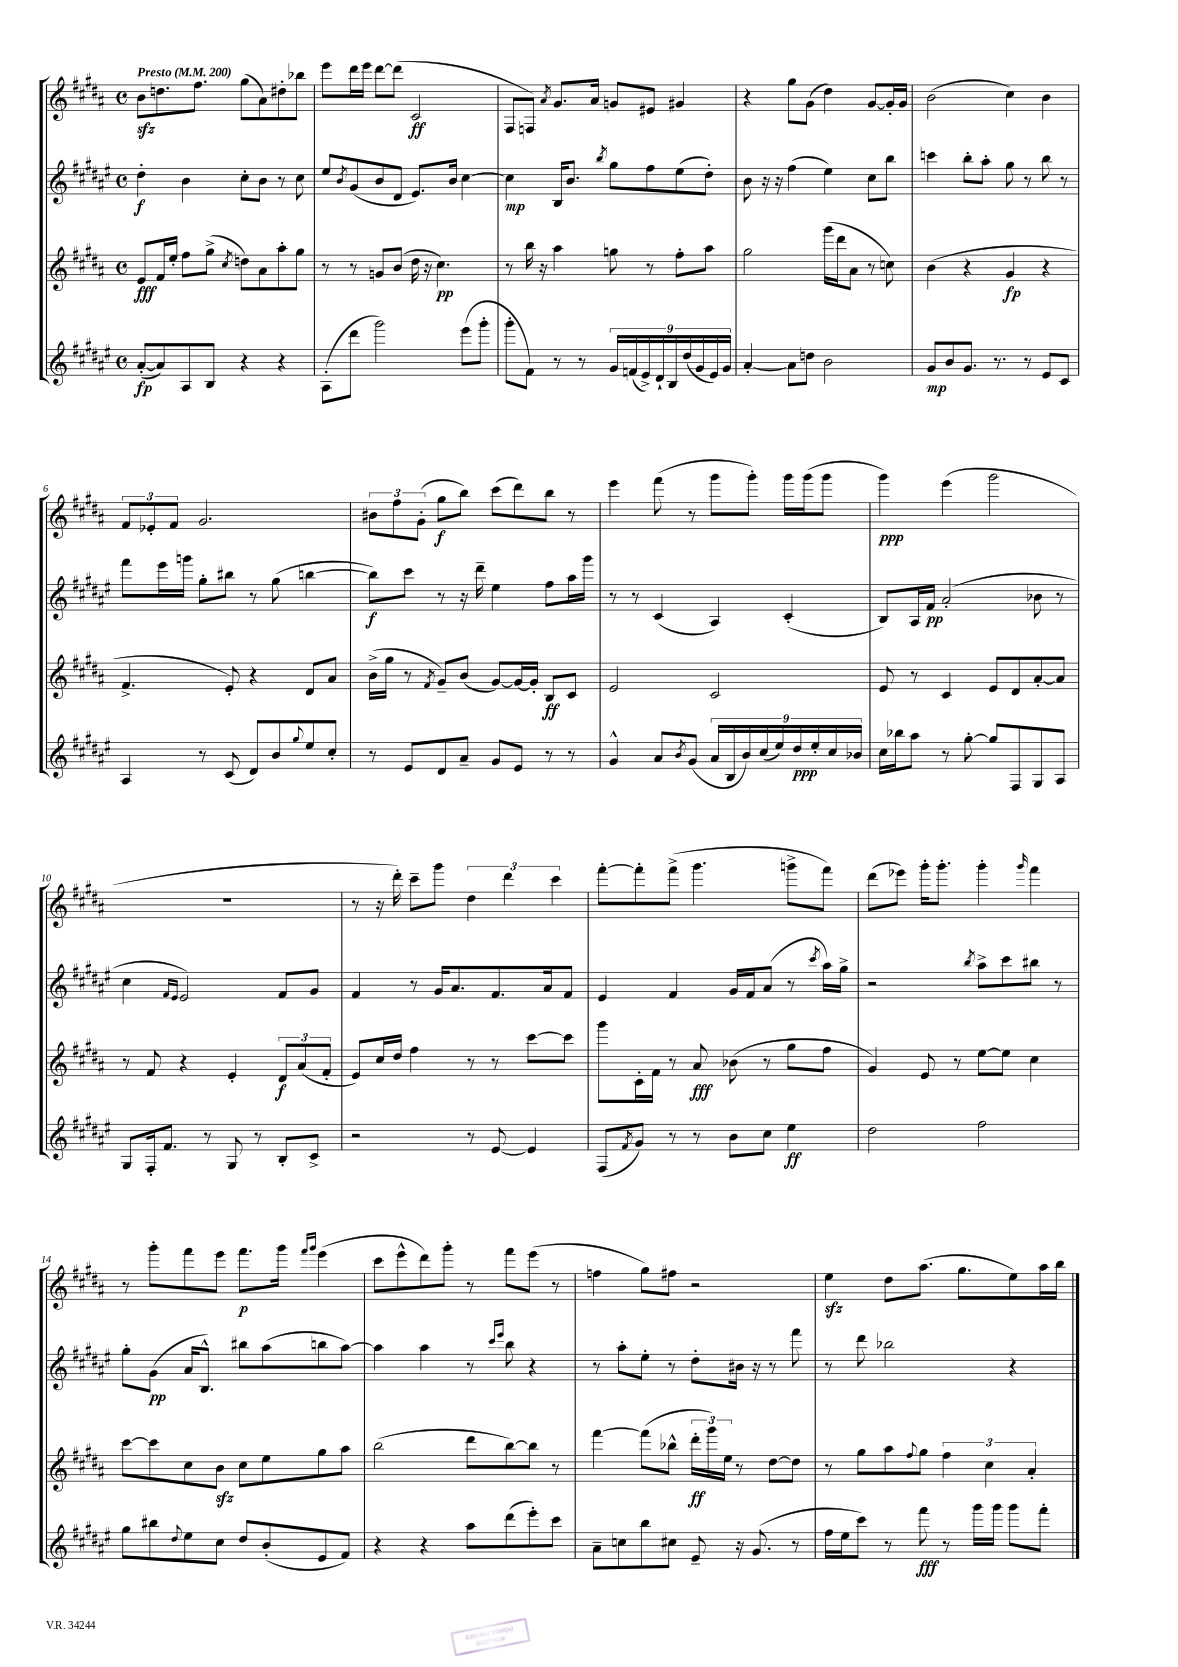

**kern	**dynam	**kern	**dynam	**kern	**dynam	**kern	**dynam
*part4	*part4	*part3	*part3	*part2	*part2	*part1	*part1
*staff4	*staff4	*staff3	*staff3	*staff2	*staff2	*staff1	*staff1
*clefG2	*	*clefG2	*	*clefG2	*	*clefG2	*
*k[f#c#g#d#a#e#]	*	*k[f#c#g#d#a#]	*	*k[f#c#g#d#a#e#]	*	*k[f#c#g#d#a#]	*
*M4/4	*	*M4/4	*	*M4/4	*	*M4/4	*
*met(c)	*	*met(c)	*	*met(c)	*	*met(c)	*
*MM200	*	*MM200	*	*MM200	*	*MM200	*
=1	=1	=1	=1	=1	=1	=1	=1
!	!	!	!	!	!	!LO:TX:a:B:t=Presto	!
([8a#'/L	fp	8e/L	fff	4dd#'\	f	8bzz\L	.
8a#/])	.	16f#/L	.	.	.	8.ddn\	.
.	.	16ee'/JJ	.	.	.	.	.
8A#/	.	8ff#\L	.	4b\	.	.	.
.	.	.	.	.	.	8.ff#\J	.
8B/J	.	(8gg#^\J	.	.	.	.	.
.	.	8qcc#/	.	.	.	.	.
4r	.	8ddn\L)	.	8cc#'\L	.	(8gg#\L	.
.	.	8a#\	.	8b\J	.	8a#\)	.
4r	.	8aa#'\	.	8r	.	8dd#X'\	.
.	.	8gg#\J	.	8cc#\	.	8bb-X\J	.
=2	=2	=2	=2	=2	=2	=2	=2
(8A#'\L	.	8r	.	8ee#/L	.	8eee\L	.
.	.	.	.	8qb/	.	.	.
8ddd#\J	.	8r	.	(8g#/	.	16ddd#\L	.
.	.	.	.	.	.	16eee\JJ	.
2ggg#\)	.	8gn/L	.	8b/	.	[8ddd#\L	.
.	.	(8b/J	.	8d#/J	.	(8ddd#\J]	.
.	.	16dd#\	.	8.e#/L)	.	2c#/	ff
.	.	16r	.	.	.	.	.
.	.	4.cc#\)	pp	.	.	.	.
.	.	.	.	16b/Jk	.	.	.
(8eee#\L	.	.	.	[4cc#\	.	.	.
8ggg#'\J	.	.	.	.	.	.	.
=3	=3	=3	=3	=3	=3	=3	=3
8ggg#'\L	.	8r	.	4cc#\]	mp	8F#/L	.
8f#\J)	.	16bb\	.	.	.	8Fn/J)	.
.	.	16r	.	.	.	.	.
.	.	.	.	.	.	8qa#/	.
8r	.	4aa#\	.	16B/KL	.	8.g#/L	.
.	.	.	.	8.b/J	.	.	.
8r	.	.	.	.	.	.	.
.	.	.	.	.	.	16a#/Jk	.
.	.	.	.	8qbb/	.	.	.
18g#/LL	.	8ggn\	.	8gg#\L	.	8gn/L	.
(18fn/	.	.	.	.	.	.	.
18e#^/)	.	.	.	.	.	.	.
.	.	8r	.	8ff#\	.	8e#X/J	.
18d#`/	.	.	.	.	.	.	.
18B/	.	.	.	.	.	.	.
.	.	8ff#'\L	.	(8ee#\	.	4g#X/	.
(18dd#/	.	.	.	.	.	.	.
18g#/	.	.	.	.	.	.	.
.	.	8aa#\J	.	8dd#'\J)	.	.	.
18e#/)	.	.	.	.	.	.	.
18g#/JJ	.	.	.	.	.	.	.
=4	=4	=4	=4	=4	=4	=4	=4
[4a#'/	.	2gg#\	.	8b\	.	4r	.
.	.	.	.	16r	.	.	.
.	.	.	.	16r	.	.	.
8a#\L]	.	.	.	(4ff#\	.	8gg#\L	.
8ddn\J	.	.	.	.	.	(8g#\J	.
2b\	.	(16ggg#\LL	.	4ee#\)	.	4dd#\)	.
.	.	16ddd#\J	.	.	.	.	.
.	.	8a#\J	.	.	.	.	.
.	.	8r	.	8cc#\L	.	[8g#/L	.
.	.	8ccn\)	.	8bb\J	.	16g#'/L]	.
.	.	.	.	.	.	16g#/JJ	.
=5	=5	=5	=5	=5	=5	=5	=5
8g#/L	mp	(4b\	.	4cccn\	.	(2b\	.
8b/	.	.	.	.	.	.	.
8.g#/J	.	4r	.	8bb'\L	.	.	.
.	.	.	.	8aa#'\J	.	.	.
8.r	.	.	.	.	.	.	.
.	.	4g#/	fp	8gg#\	.	4cc#\)	.
8r	.	.	.	8r	.	.	.
8e#/L	.	4r	.	8bb\	.	4b\	.
8c#/J	.	.	.	8r	.	.	.
!!LO:LB:g=z
=6	=6	=6	=6	=6	=6	=6	=6
4A#/	.	4.f#^/	.	8fff#\L	.	12f#/L	.
.	.	.	.	.	.	12e-X'/	.
.	.	.	.	16eee#\L	.	.	.
.	.	.	.	.	.	12f#/J	.
.	.	.	.	16gggn\JJ	.	.	.
8r	.	.	.	8gg#'\L	.	2.g#/	.
(8c#/	.	8e'/)	.	8bb#X\J	.	.	.
8d#/L)	.	4r	.	8r	.	.	.
8b/	.	.	.	(8gg#\	.	.	.
8qqgg#/	.	.	.	.	.	.	.
8ee#/	.	8d#/L	.	[4bbn\	.	.	.
8cc#'/J	.	8a#/J	.	.	.	.	.
=7	=7	=7	=7	=7	=7	=7	=7
8r	.	(16b^\LL	.	8bb\L])	f	12b#X\L	.
.	.	16gg#\JJ	.	.	.	.	.
.	.	.	.	.	.	12ff#\	.
8e#/L	.	8r	.	8ccc#\J	.	.	.
.	.	.	.	.	.	(12g#'\J	.
.	.	8qf#/	.	.	.	.	.
8d#/	.	8g#~/L)	.	8r	.	8gg#\L	f
8a#~/J	.	(8b/J	.	16r	.	8bb\J)	.
.	.	.	.	16ddd#~\	.	.	.
8g#/L	.	[8g#/L)	.	4ee#\	.	(8ccc#\L	.
8e#/J	.	16g#/L_	.	.	.	8ddd#\)	.
.	.	16g#'/JJ]	.	.	.	.	.
8r	.	8B/L	ff	8ff#\L	.	8bb\J	.
8r	.	8c#/J	.	16aa#\L	.	8r	.
.	.	.	.	16ggg#\JJ	.	.	.
=8	=8	=8	=8	=8	=8	=8	=8
4g#^^/	.	2e/	.	8r	.	4eee\	.
.	.	.	.	8r	.	.	.
8a#/L	.	.	.	(4c#/	.	(8fff#\	.
8qb/	.	.	.	.	.	.	.
(8g#/J	.	.	.	.	.	8r	.
18a#/LL	.	2c#/	.	4A#/)	.	8ggg#\L	.
18B/	.	.	.	.	.	.	.
18b/)	.	.	.	.	.	.	.
.	.	.	.	.	.	8ggg#'\J)	.
(18cc#/	.	.	.	.	.	.	.
18ee#/)	.	.	.	.	.	.	.
.	.	.	.	(4c#'/	.	16ggg#\LL	.
18dd#/	ppp	.	.	.	.	.	.
.	.	.	.	.	.	(16ggg#\J	.
18ee#'/	.	.	.	.	.	.	.
.	.	.	.	.	.	8ggg#\J	.
18cc#/	.	.	.	.	.	.	.
18b-X/JJ	.	.	.	.	.	.	.
=9	=9	=9	=9	=9	=9	=9	=9
16cc#\LL	.	8e/	.	8B/L)	.	4ggg#\)	ppp
16bb-X\J	.	.	.	.	.	.	.
8aa#\J	.	8r	.	16A#/L	.	.	.
.	.	.	.	16f#/JJ	pp	.	.
8r	.	4c#/	.	(2a#'/	.	(4eee\	.
[8gg#'\	.	.	.	.	.	.	.
8gg#/L]	.	8e/L	.	.	.	2ggg#\	.
8F#/	.	8d#/	.	.	.	.	.
8G#/	.	[8a#'/	.	8b-X\	.	.	.
8A#/J	.	8a#/J]	.	8r	.	.	.
!!LO:LB:g=z
=10	=10	=10	=10	=10	=10	=10	=10
8G#/L	.	8r	.	4cc#\	.	1r	.
16F#'/k	.	8f#/	.	.	.	.	.
8.f#/J	.	.	.	.	.	.	.
.	.	.	.	16qqf#/LL	.	.	.
.	.	.	.	16qqe#/JJ	.	.	.
.	.	4r	.	2e#/)	.	.	.
8r	.	.	.	.	.	.	.
8G#/	.	4e'/	.	.	.	.	.
8r	.	.	.	.	.	.	.
8B'/L	.	12d#/L	f	8f#/L	.	.	.
.	.	(12a#/	.	.	.	.	.
8c#^/J	.	.	.	8g#/J	.	.	.
.	.	12f#'/J	.	.	.	.	.
=11	=11	=11	=11	=11	=11	=11	=11
2r	.	8e/L)	.	4f#/	.	8r	.
.	.	16cc#/L	.	.	.	16r	.
.	.	16dd#/JJ	.	.	.	16ddd#'\)	.
.	.	4ff#\	.	8r	.	8ccc#~\L	.
.	.	.	.	16g#/KL	.	8ggg#\J	.
.	.	.	.	8.a#/	.	.	.
8r	.	8r	.	.	.	6dd#\	.
[8e#/	.	8r	.	8.f#/	.	.	.
.	.	.	.	.	.	6ddd#\	.
4e#/]	.	[8ccc#\L	.	.	.	.	.
.	.	.	.	16a#/k	.	.	.
.	.	.	.	.	.	6ccc#\	.
.	.	8ccc#\J]	.	8f#/J	.	.	.
=12	=12	=12	=12	=12	=12	=12	=12
(8F#/L	.	8ggg#\L	.	4e#/	.	[8fff#'\L	.
8qf#/	.	.	.	.	.	.	.
8g#/J)	.	16c#'\L	.	.	.	8fff#'\]	.
.	.	16f#\JJ	.	.	.	.	.
8r	.	8r	.	4f#/	.	(8fff#^\J	.
8r	.	8a#/	fff	.	.	4.ggg#\	.
8b\L	.	(8b-X\	.	16g#/LL	.	.	.
.	.	.	.	16f#/J	.	.	.
8cc#\J	.	8r	.	(8a#/J	.	.	.
4ee#\	ff	8gg#\L	.	8r	.	8gggn^\L	.
.	.	.	.	8qccc#/	.	.	.
.	.	8ff#\J	.	16aa#\LL)	.	8fff#\J)	.
.	.	.	.	16gg#^\JJ	.	.	.
=13	=13	=13	=13	=13	=13	=13	=13
2dd#\	.	4g#/)	.	2r	.	(8ddd#\L	.
.	.	.	.	.	.	8eee-X\J)	.
.	.	8e/	.	.	.	16ggg#'\KL	.
.	.	.	.	.	.	8.ggg#'\J	.
.	.	8r	.	.	.	.	.
.	.	.	.	8qbb/	.	.	.
2ff#\	.	[8ee\L	.	8aa#^\L	.	4ggg#'\	.
.	.	8ee\J]	.	8ccc#\	.	.	.
.	.	.	.	.	.	16qqggg#/	.
.	.	4cc#\	.	8bb#X\J	.	4fff#\	.
.	.	.	.	8r	.	.	.
!!LO:LB:g=z
=14	=14	=14	=14	=14	=14	=14	=14
8gg#\L	.	[8ccc#\L	.	8gg#'\L	.	8r	.
8bb#X\	.	8ccc#\]	.	(8g#\J	pp	8ggg#'\L	.
8qqdd#/	.	.	.	.	.	.	.
8ee#\	.	8cc#\	.	16a#/KL	.	8fff#\	.
.	.	.	.	8.B^^/J)	.	.	.
8cc#\J	.	8bzz\J	.	.	.	8eee\J	.
8dd#/L	.	8cc#\L	.	8bb#X\L	.	8.fff#\L	p
(8b'/	.	8ee\	.	(8aa#\	.	.	.
.	.	.	.	.	.	16ggg#\Jk	.
.	.	.	.	.	.	16qqfff#/LL	.
.	.	.	.	.	.	16qqggg#/JJ	.
8e#/	.	8gg#\	.	8bbn\	.	(4eee\	.
8f#/J)	.	8aa#\J	.	[8aa#\J)	.	.	.
=15	=15	=15	=15	=15	=15	=15	=15
4r	.	(2bb\	.	4aa#\]	.	8ccc#\L	.
.	.	.	.	.	.	8eee^^\	.
4r	.	.	.	4aa#\	.	8ddd#\)	.
.	.	.	.	.	.	8ggg#'\J	.
8aa#\L	.	8ddd#\L	.	8r	.	8r	.
.	.	.	.	16qqccc#/LL	.	.	.
.	.	.	.	16qqeee#/JJ	.	.	.
(8ddd#\	.	[8bb\)	.	8bb\	.	8fff#\L	.
8eee#'\)	.	8bb\J]	.	4r	.	(8eee\J	.
8ccc#\J	.	8r	.	.	.	8r	.
=16	=16	=16	=16	=16	=16	=16	=16
8a#~\L	.	[4fff#\	.	8r	.	4ffn\	.
8ccn\	.	.	.	8aa#'\L	.	.	.
8bb\	.	(8fff#\L]	.	8ee#'\J	.	8gg#\L)	.
8cc#X\J	.	8bb-X^^\J	.	8r	.	8ff#X\J	.
8e#~/	.	24ddd#'\LL	ff	8dd#'\L	.	2r	.
.	.	24ggg#\)	.	.	.	.	.
.	.	24ee\JJ	.	.	.	.	.
16r	.	8r	.	16b#X\Jk	.	.	.
(8.g#/	.	.	.	16r	.	.	.
.	.	[8dd#\L	.	8r	.	.	.
8r	.	8dd#\J]	.	8fff#\	.	.	.
=17	=17	=17	=17	=17	=17	=17	=17
16ff#\LL	.	8r	.	8r	.	4eezz\	.
16ee#\J	.	.	.	.	.	.	.
8ccc#\J)	.	8gg#\L	.	8ddd#\	.	.	.
8r	.	8aa#\	.	2bb-X\	.	8dd#\L	.
.	.	8qqff#/	.	.	.	.	.
8fff#\	fff	8gg#\J	.	.	.	(8.aa#\J	.
8r	.	6ff#\	.	.	.	.	.
.	.	.	.	.	.	8.gg#\L	.
16ggg#\LL	.	.	.	.	.	.	.
.	.	6cc#\	.	.	.	.	.
16ggg#\JJ	.	.	.	.	.	.	.
8ggg#\L	.	.	.	4r	.	8ee\)	.
.	.	6a#'/	.	.	.	.	.
8fff#'\J	.	.	.	.	.	16aa#\L	.
.	.	.	.	.	.	16bb\JJ	.
==	==	==	==	==	==	==	==
*-	*-	*-	*-	*-	*-	*-	*-
